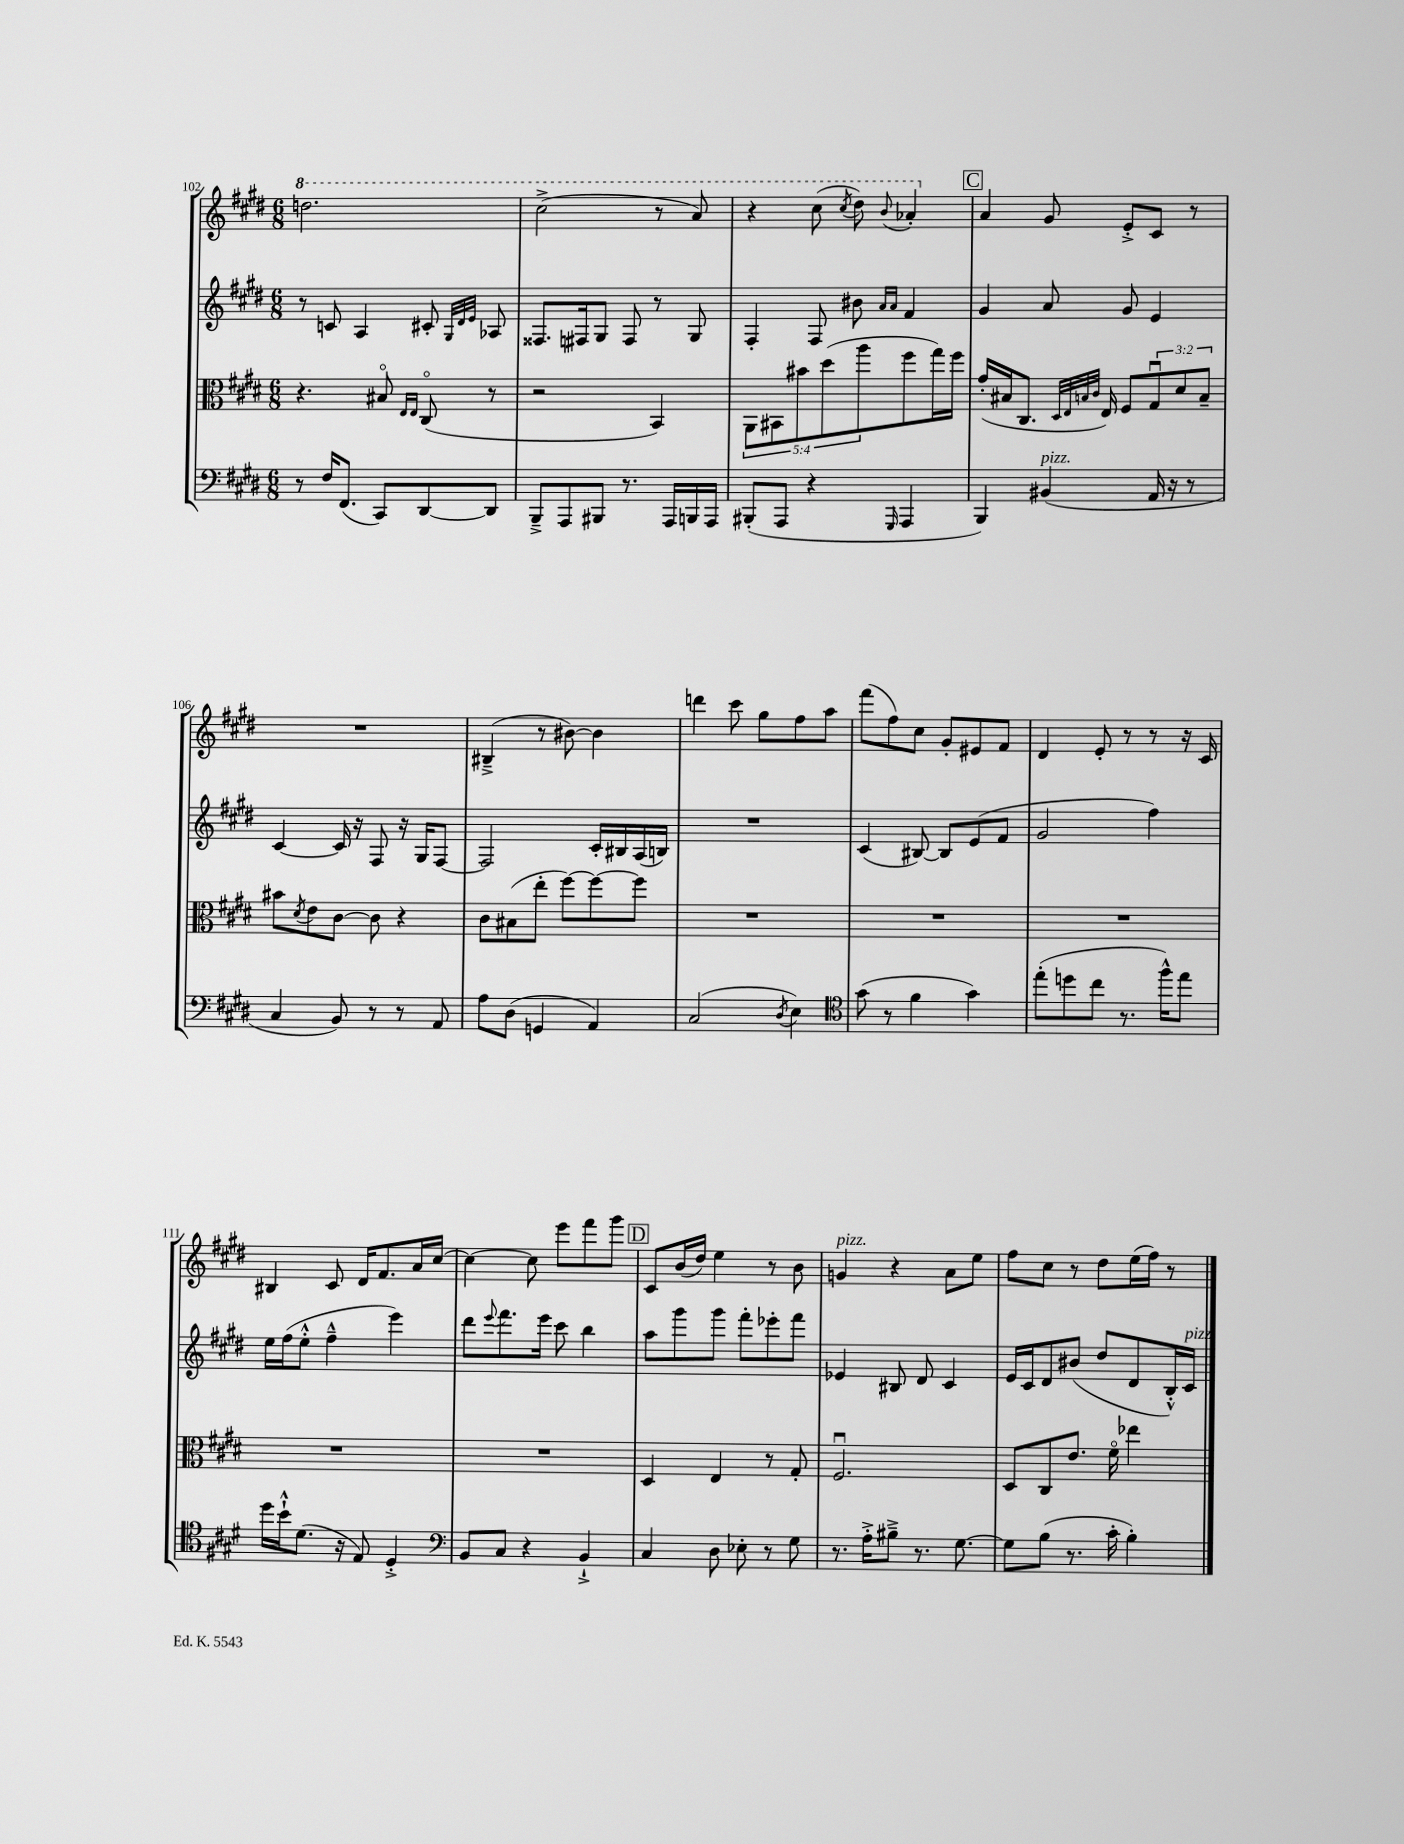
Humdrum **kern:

**kern	**kern	**kern	**kern
*part4	*part3	*part2	*part1
*staff4	*staff3	*staff2	*staff1
*clefF4	*clefC3	*clefG2	*clefG2
*k[f#c#g#d#]	*k[f#c#g#d#]	*k[f#c#g#d#]	*k[f#c#g#d#]
*M6/8	*M6/8	*M6/8	*M6/8
*	*	*	*8va
=102	=102	=102	=102
8r	4.r	8r	2.dddn\
16F#/KL	.	8cn/	.
(8.FF#/J	.	.	.
.	.	4A/	.
8CC#/L)	8B#X/	.	.
.	16qqE/LL	.	.
.	16qqE/JJ	.	.
[8DD#/	(8C#/	8c#X'/	.
.	.	32qqG#/LLL	.
.	.	32qqd#/	.
.	.	32qqe/JJJ	.
8DD#/J]	8r	8A-X/	.
=103	=103	=103	=103
8BBB~^/L	2r	8.F##X/L	(2ccc#^\
8AAA/	.	.	.
.	.	16F#X/k	.
8BBB#X/J	.	8G#/J	.
8.r	.	8F#/	.
.	4BB/)	8r	8r
16AAA/LL	.	.	.
16BBBn/	.	8G#/	8aa/)
16AAA/JJ	.	.	.
=104	=104	=104	=104
(8BBB#X'/L	10AA\L	4F#'/	4r
.	10BB#X\	.	.
8AAA/J	.	.	.
.	10b#X\	.	.
4r	.	8F#/	(8ccc#\
.	(10dd#\	.	.
.	.	.	8qccc#/
.	.	8b#X\	8ddd#\)
.	10aa\	.	.
.	.	16qqa/LL	.
16qqGGG#/	.	16qqa/JJ	8qqbb/
4AAA/	8ff#\	4f#/	4aa-X'/
.	16gg#\L)	.	.
.	16ff#\JJ	.	.
!!LO:REH:place=s1:t=C
=105	=105	=105	=105
*	*	*	*X8va
4BBB/)	(16g#'/LL	4g#/	4a/
.	16B#X/J	.	.
.	8.C#/J	.	.
!LO:TX:a:i:t=pizz.	!	!	!
(4BB#X/	.	8a/	8g#/
.	32qqD#/LLL	.	.
.	32qqE/	.	.
.	32qqBn/	.	.
.	32qqc#/JJJ	.	.
.	16E/)	.	.
.	8F#/L	8g#/	8e'^/L
16AA/	12G#u/	4e/	8c#/J
16r	.	.	.
.	12d#/	.	.
8r	.	.	8r
.	12B~/J	.	.
!!LO:LB:g=z
=106	=106	=106	=106
4C#/	8b#X\L	[4c#/	2.r
.	8qd#/	.	.
.	8e\	.	.
8BB/)	[8c#\J	16c#/]	.
.	.	16r	.
8r	8c#\]	8F#/	.
8r	4r	16r	.
.	.	16G#/KL	.
8AA/	.	[8F#/J	.
=107	=107	=107	=107
8A\L	8c#\L	2F#/]	(4B#X~^/
(8D#\J	(8B#X\	.	.
4GGn/	8ee'\J	.	8r
.	[8ff#\L)	.	[8b#X\)
4AA/)	8ff#\_	16c#'/LL	4b#\]
.	.	16B#X/	.
.	8ff#\J]	(16A/	.
.	.	16Bn/JJ)	.
=108	=108	=108	=108
(2C#/	2.r	2.r	4dddn\
.	.	.	8ccc#\
.	.	.	8gg#\L
8qD#/	.	.	.
4E\)	.	.	8ff#\
.	.	.	8aa\J
=109	=109	=109	=109
*clefC4	*	*	*
(8g#\	2.r	(4c#/	(8fff#\L
8r	.	.	8ff#\)
4f#\	.	[8B#X/)	8cc#\J
.	.	8B#/L]	8g#'/L
4g#\)	.	(8e/	8e#X/
.	.	8f#/J	8f#/J
=110	=110	=110	=110
(8ee'\L	2.r	2g#/	4d#/
8ddn\	.	.	.
8cc#\J	.	.	8e'/
8.r	.	.	8r
.	.	4ff#\)	8r
16ff#^^\KL)	.	.	.
8ee\J	.	.	16r
.	.	.	16c#/
!!LO:LB:g=z
=111	=111	=111	=111
16dd#\LL	2.r	16ee\LL	4B#X/
16b`^^\J	.	(16ff#\J	.
(8.d#\J	.	8ee'^^\J	.
.	.	4ff#~^^\	8c#/
16r	.	.	.
8E/)	.	.	16d#/KL
.	.	.	8.f#/
4D#'^/	.	4eee\)	.
.	.	.	16a/L
.	.	.	[16cc#/JJ
=112	=112	=112	=112
*clefF4	*	*	*
8BB/L	2.r	8ddd#\L	4cc#\_
.	.	8qqeee/	.
8C#/J	.	8.fff#\	.
4r	.	.	8cc#\]
.	.	16eee\Jk	.
.	.	8ccc#\	8eee\L
4BB`^/	.	4bb\	8fff#\
.	.	.	8ggg#\J
!!LO:REH:place=s1:t=D
=113	=113	=113	=113
4C#/	4D#/	8aa\L	8c#/L
.	.	8ggg#\	(16b/L
.	.	.	16dd#/JJ)
8D#\	4E/	8ggg#\J	4ee\
8E-X'\	.	8fff#'\L	.
8r	8r	8eee-X'\	8r
8G#\	8G#'/	8fff#\J	8b\
=114	=114	=114	=114
!	!	!	!LO:TX:a:i:t=pizz.
8.r	2.F#u/	4e-X/	4gn/
16A'^\KL	.	.	.
8B#X~^\J	.	8B#X/	4r
8.r	.	8d#/	.
.	.	4c#/	8a\L
[8.G#\	.	.	.
.	.	.	8ee\J
=115	=115	=115	=115
8G#\L]	8D#/L	16e/LL	8ff#\L
.	.	16c#/J	.
(8B\J	8C#/	8d#/	8cc#\J
8.r	8.e/J	(8b#X/J	8r
.	.	8dd#/L	8dd#\L
16c#'\	16f#\	.	.
4B'\)	4ee-X\	8d#/	(16ee\L
.	.	.	16ff#\JJ)
.	.	16B'^^/L)	8r
!	!	!LO:TX:a:i:t=pizz.	!
.	.	16c#/JJ	.
==	==	==	==
*-	*-	*-	*-
